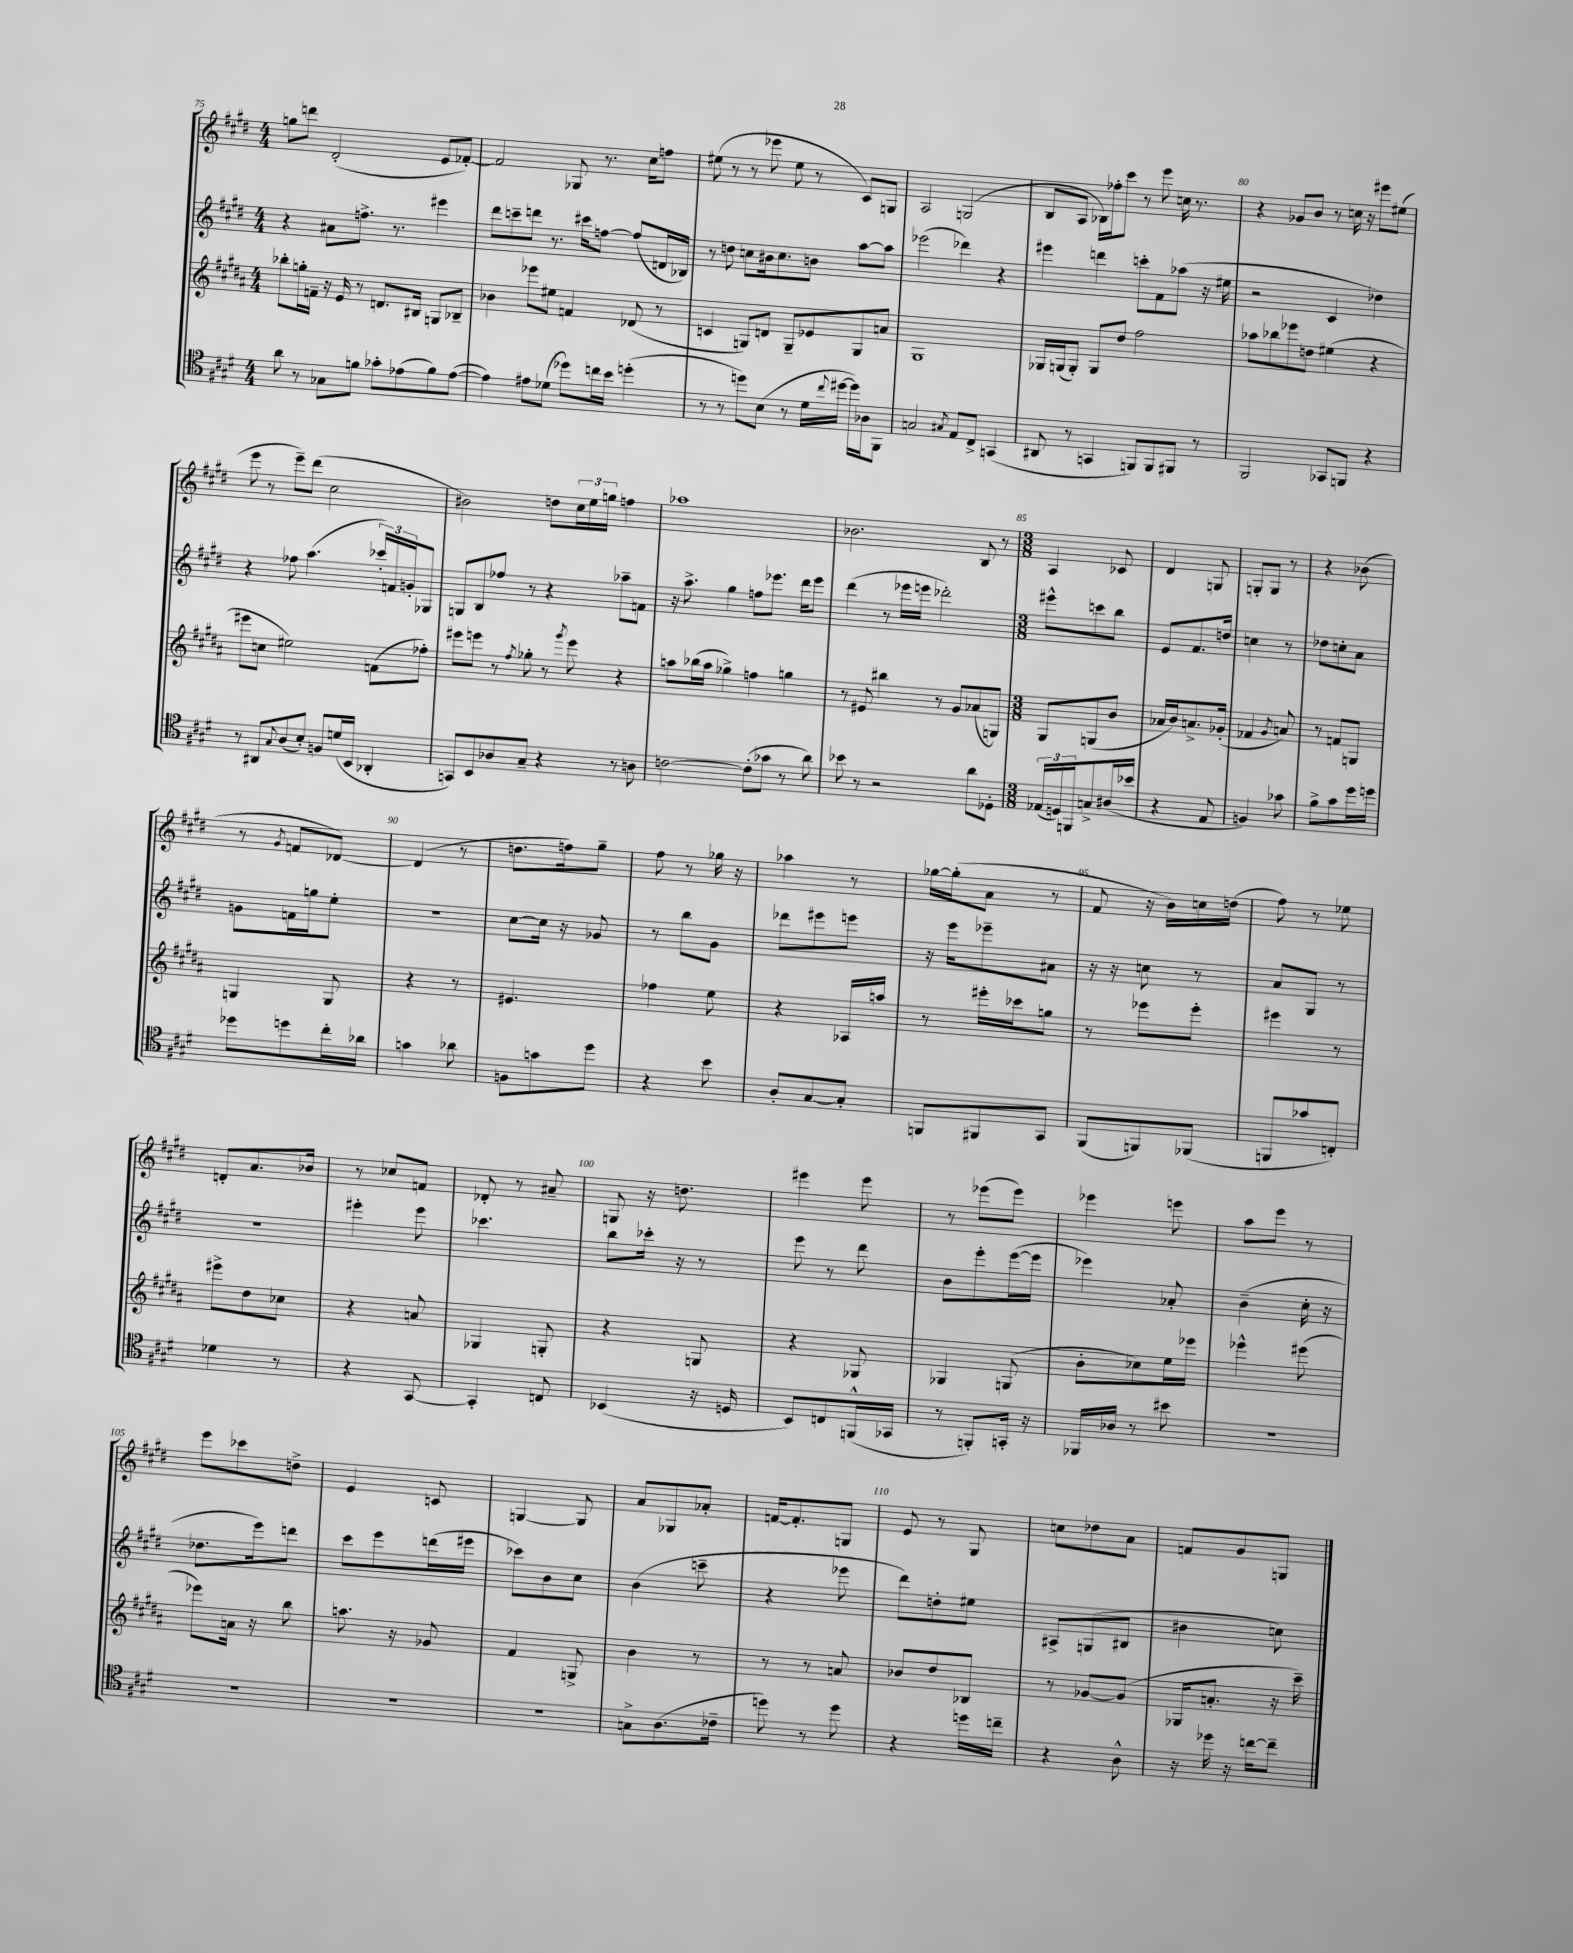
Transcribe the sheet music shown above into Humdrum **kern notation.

**kern	**kern	**kern	**kern
*staff4	*staff3	*staff2	*staff1
*clefC4	*clefG2	*clefG2	*clefG2
*k[f#c#g#d#]	*k[f#c#g#d#a#]	*k[f#c#g#d#]	*k[f#c#g#d#]
*M4/4	*M4/4	*M4/4	*M4/4
8a	8bb-'	4r	8gg
8r	16gg'	.	8ddd
.	16f~	.	.
8G-	16r	8a#	(2d#'
.	16e	.	.
8f	8r	8.ff^	.
8g-'	8.d	.	.
.	.	8.r	.
(8e-	.	.	.
.	16B#	.	.
8f)	8G	4eee#	8e
([8e-	8B-~	.	[8f-')
=	=	=	=
4e-])	4b-	8ddd#	2f-]
.	.	8ccc~	.
8e#	8eee-	8ddd	.
(8d-	8ee#	8.r	.
8dd-)	4f	.	8G-
.	.	16ccc#	.
16cc	.	[8ff	8.r
16b	.	.	.
(4dd'	(8d-	(8ff]	.
.	.	.	16cc#
.	8r	16d	8ff
.	.	16B-)	.
=	=	=	=
8r	4c	8r	(8ee#
8r	.	8dd	8r
8dd)	8G)	8cc	8r
(8B	8d	16b#	8eee-
.	.	8.cc	.
8r	8G~	.	8ee#
16d#	8e-	8b	8r
8qqcc#	.	.	.
[16dd#	.	.	.
16dd#])	8G	[8aa	8c#)
16A-	.	.	.
8FF#	8a	8aa]	8G
=	=	=	=
2G	1G#	(2eee-	2A
8qG#	.	.	.
8E	.	4ddd-)	(2G
8C#^	.	.	.
(4GG	.	4r	.
=	=	=	=
8AA#	16G-	4eee#	8B
.	(16G	.	.
8r	8G')	.	8A
4GG	8G	4ddd	16B-)
.	.	.	16ff-'
.	8dd#	.	8ccc#
8FF)	2ff#	8ccc'	8r
8FF	.	8f#	8eee
8FF#	.	(8aa-	16cc
.	.	.	8.r
8r	.	16r	.
.	.	16ee#	.
=	=	=	=
2FF#	8aa-	2r	4r
.	8bb-	.	.
.	8eee-	.	8g-
.	8dd	.	8b
8GG-	(4ee#	4c#	8r
8FF	.	.	16cc
.	.	.	16r
4r	4r	4dd-)	8eee#
.	.	.	(8ee#
=	=	=	=
8r	8eee#	4r	8eee
8AA#	8cc	.	8r
8qqG#	.	.	.
(8A	2ee#)	8ff-	8eee~)
8B')	.	(4.aa	(8ddd#
8F	.	.	2cc#
(16d	.	.	.
16BB	.	.	.
4AA-'	(8f	24ccc-')	.
.	.	24f	.
.	.	24g'	.
.	8ff-')	8G-	.
=	=	=	=
8GG)	8eee#	8G	2b#)
8BB	8eee	8B	.
8A-	8r	8ff-	.
.	8qff#	.	.
8G#~	8gg-'	8r	.
4r	8r	4r	8dd
.	8qggg#	.	.
.	8eee	.	24cc#
.	.	.	24ee
.	.	.	24gg
8r	4r	8aa-~	4ff
8A	.	8f	.
=	=	=	=
[2c	8aa	16r	1aa-
.	.	8.aa^	.
.	(16bb-	.	.
.	16aa	.	.
.	4gg-^)	4gg#	.
(8c']	4ff	8ff	.
8g-	.	8.eee-	.
8r	4gg	.	.
.	.	16ddd#	.
8a)	.	8eee-	.
=	=	=	=
8b-	8r	(4ddd#	2.b-
8r	8e#	.	.
2r	4bb#	8r	.
.	.	16eee-	.
.	.	16eee	.
.	8r	2ddd-')	.
.	8g#	.	.
8a	(8a-	.	8B
8D-'	8G)	.	8r
=	=	=	=
*M3/8	*M3/8	*M3/8	*M3/8
(24E-	8G#	8eee#^^	4A
24D)	.	.	.
24FF	.	.	.
8G^	(8G	8ccc	.
(16A#	8b	8bb	8c-
16b-	.	.	.
=	=	=	=
4r	16a-	8e	4d#
.	16b)	.	.
.	8.a^	8.f#	.
8E	.	.	8G
.	(16g-'	16dd	.
=	=	=	=
4F)	4f-	4cc	8G'
.	.	.	8G
.	8qg#	.	.
8g-	8a)	8r	8r
=	=	=	=
8f#^	8r	8dd-	4r
8g#	8f	8cc'	.
16dd#	8G	8a	(8b-
16dd	.	.	.
=	=	=	=
8dd-	4G	8g	8r
.	.	.	8qg#
8dd	.	16f	8f
.	.	16gg	.
16cc#'	8G	8ee'	[8d-)
16a-	.	.	.
=	=	=	=
4g	4r	4.r	(4d-]
8a-	8r	.	8r
=	=	=	=
8F	4.e#	[8cc#	8.dd
8g	.	16cc#]	.
.	.	16r	16ff)
8dd#	.	8g-	8gg#~
=	=	=	=
4r	4ff-	8r	8ff#
.	.	8bb	8r
8b	8ee	8g#	16gg-
.	.	.	16r
=	=	=	=
8A'	4r	8ddd-	4aa-
[8G#	.	8eee#	.
8G#']	16A-	8eee	8r
.	16aa	.	.
=	=	=	=
8FF	8r	16r	[16gg-
.	.	16eee	(16gg-']
8FF#	16eee#'	8eee-~	8a
.	16ccc-	.	.
8GG#	8gg	8a#	8r
=	=	=	=
(8FF#	8r	16r	8f#
.	.	16r	.
8FF)	8eee-	8cc	16r
.	.	.	16b)
(8FF-	8eee-'	8r	16cc
.	.	.	(16dd
=	=	=	=
8FF	4eee#	8a	8ff#)
8g-	.	8G#	8r
8C')	8r	8r	8ee-
=	=	=	=
4d-	8eee#^	4.r	8d'
.	8dd#	.	8.a
8r	8cc-	.	.
.	.	.	16b-
=	=	=	=
4r	4r	4eee#'	8r
.	.	.	8cc-
[8GG#	8a	8eee#	8f
=	=	=	=
4GG#']	4G-	4.ccc-	8d-'
.	.	.	8r
8C	8G'	.	8a#~
=	=	=	=
(4BB-	4r	8bb	8G
.	.	16ccc-'	16r
.	.	16r	8.dd
16r	8G	8r	.
16D	.	.	.
=	=	=	=
8BB)	4r	8eee	4eee#
8C	.	8r	.
(16FF^^	8G-	8ddd#	8eee#
16GG-	.	.	.
=	=	=	=
8r	4G-	8b	8r
8FF')	.	8eee'	(8eee-
16GG'	(8G	([16eee	8eee-)
16r	.	16eee]	.
=	=	=	=
16FF-	8b'	4eee-)	4eee-
16A-	.	.	.
8r	8cc-)	.	.
8b#	16ee	8a-'	8eee
.	16eee-	.	.
=	=	=	=
4.r	4eee-^^	(4b~	8aa
.	.	.	8eee
.	(8eee#	16cc#'	8r
.	.	16r	.
=	=	=	=
4.r	8eee-)	8.dd-	8eee
.	16a	.	8ccc-
.	16r	16eee)	.
.	8bb	8ddd	8dd^
=	=	=	=
4.r	8.aa	8ccc#	4e
.	.	8eee	.
.	16r	.	.
.	8g-	(16ddd	8c
.	.	16eee#	.
=	=	=	=
4.r	4f#	8ccc-)	[4G
.	.	8b	.
.	8G^	8cc#	8G]
=	=	=	=
8G^	4b	(4b	8a
(8.A	.	.	8G-
.	8r	8ccc~	8a-'
16c-~	.	.	.
=	=	=	=
8dd)	8r	4r	[16f
.	.	.	8.f']
8r	8r	.	.
8dd	8a	8eee-	8G
=	=	=	=
4r	8b-	8ddd#)	8e
.	8dd#	8dd'	8r
16dd	8B-	8ee#	8G#
16cc~	.	.	.
=	=	=	=
4r	8r	8A#^	8cc
.	[8g-	(8G	8dd-
8A^^	(8g-]	8B#	8a
=	=	=	=
16r	16G-	4b#	8f
16dd-	8.a'	.	.
16r	.	.	8g#
[16cc	.	.	.
8cc~]	16r	8cc)	8G
.	16ccc#~)	.	.
==	==	==	==
*-	*-	*-	*-
